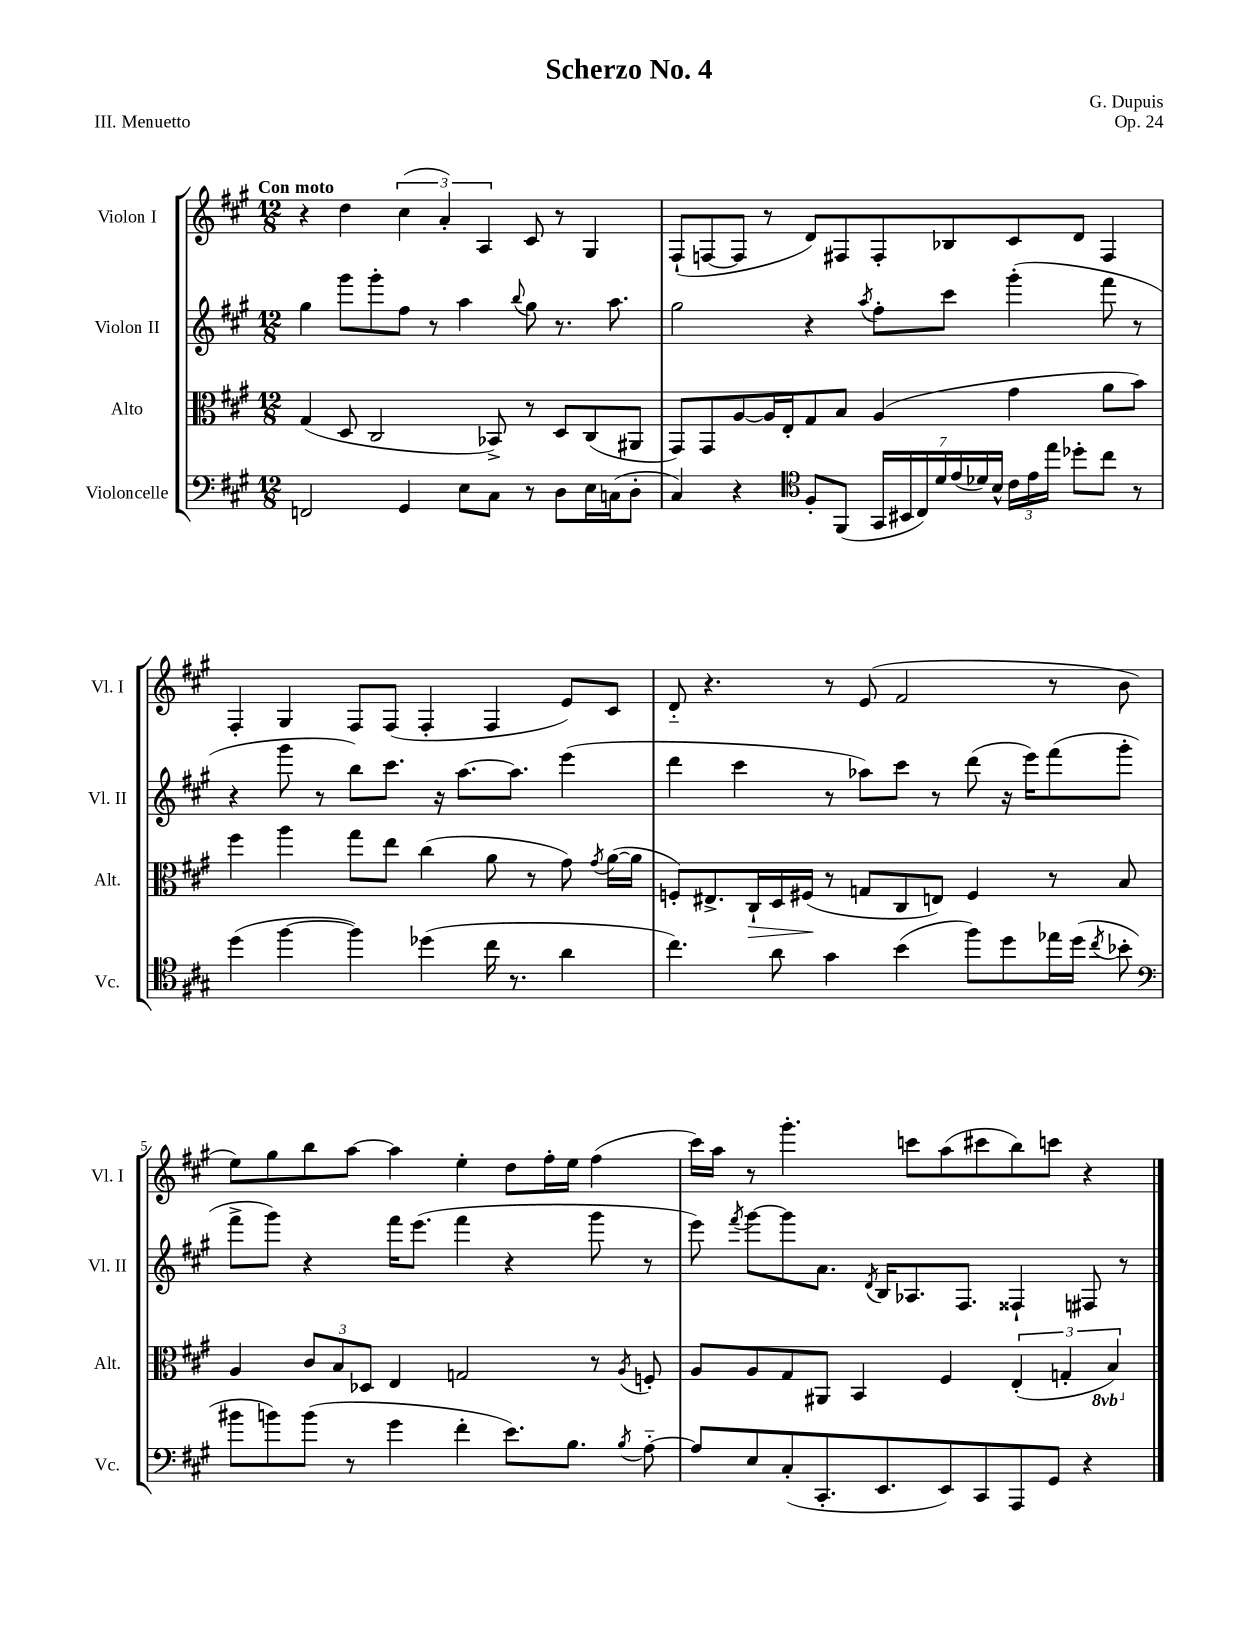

**kern	**kern	**dynam	**kern	**kern
*part4	*part3	*part3	*part2	*part1
*staff4	*staff3	*staff3	*staff2	*staff1
*I"Violoncelle	*I"Alto	*	*I"Violon II	*I"Violon I
*I'Vc.	*I'Alt.	*	*I'Vl. II	*I'Vl. I
*clefF4	*clefC3	*	*clefG2	*clefG2
*k[f#c#g#]	*k[f#c#g#]	*	*k[f#c#g#]	*k[f#c#g#]
*M12/8	*M12/8	*	*M12/8	*M12/8
=1	=1	=1	=1	=1
!	!	!	!	!LO:TX:a:B:t=Con moto
2FFn/	(4G#/	.	4gg#\	4r
.	8D/	.	8ggg#\L	4dd\
.	2C#/	.	8ggg#'\	.
4GG#/	.	.	8ff#\J	(6cc#\
.	.	.	8r	.
.	.	.	.	6a'/)
8E\L	.	.	4aa\	.
.	.	.	.	6A/
8C#\J	8BB-X^/)	.	.	.
.	.	.	8qqbb/	.
8r	8r	.	8gg#\	8c#/
8D\L	8D/L	.	8.r	8r
16E\L	(8C#/	.	.	4G#/
(16Cn\J	.	.	8.aa\	.
8D'\J	8AA#X/J	.	.	.
=2	=2	=2	=2	=2
4C#/)	8GG#/L)	.	2gg#\	(8F#`/L
.	8GG#/	.	.	[8Fn/
4r	[8A/	.	.	8F/J]
.	16A/L]	.	.	8r
.	16E'/J	.	.	.
*clefC4	*	*	*	*
8F#'/L	8G#/	.	4r	8d/L)
(8FF#/J	8B/J	.	.	8F#X/
.	.	.	8qaa/	.
28GG#/LL	(4A/	.	8ff#'\L	8F#'/
28BB#X/	.	.	.	.
28C#/)	.	.	.	.
28d/	.	.	.	.
.	.	.	8ccc#\J	8B-X/
(28e/	.	.	.	.
28d-X/)	.	.	.	.
28B^^/JJ	.	.	.	.
24c#\LL	4g#\	.	(4ggg#'\	8c#/
24e\	.	.	.	.
24ee\JJ	.	.	.	.
8dd-X'\L	.	.	.	8d/J
8cc#\J	8a\L	.	8fff#\	4F#/
8r	8b\J)	.	8r	.
!!LO:LB:g=z
=3	=3	=3	=3	=3
(4dd\	4ff#\	.	4r	4F#'/
[4ff#\	4aa\	.	8ggg#\	4G#/
.	.	.	8r	.
4ff#\])	8gg#\L	.	8bb\L)	8F#/L
.	8ee\J	.	8.ccc#\J	(8F#/J
(4dd-X\	(4cc#\	.	.	4F#'/
.	.	.	16r	.
.	.	.	[8.aa\L	.
16cc#\	8a\	.	.	4F#/
8.r	.	.	8.aa\J]	.
.	8r	.	.	.
4a\	8g#\)	.	(4eee\	8e/L)
.	8qg#/	.	.	.
.	([16a\LL	.	.	8c#/J
.	16a\JJ]	.	.	.
=4	=4	=4	=4	=4
4.cc#\)	8Fn'/L)	.	4ddd\	8d/
.	8.E#X^/	.	.	4.r
.	.	.	4ccc#\	.
!	!	!LO:HP:b	!	!
.	16C#`/L	>	.	.
8a\	16D/	.	.	.
.	(16F#X/JJ	.	.	.
4g#\	8r	]	8r	8r
.	8Gn/L	.	8aa-X\L)	(8e/
(4b\	8C#/	.	8ccc#\J	2f#/
.	8En/J)	.	8r	.
8ff#\L)	4F#/	.	(8ddd\	.
8dd\	.	.	16r	.
.	.	.	16eee\KL)	.
16ee-X\L	8r	.	(8fff#\	8r
(16dd\JJ	.	.	.	.
8qcc#/	.	.	.	.
8b-X'\	8B/	.	8ggg#'\J	8b\
!!LO:LB:g=z
=5	=5	=5	=5	=5
*clefF4	*	*	*	*
8b#X\L	4A/	.	8fff#^\L	8ee\L)
8bn\)	.	.	8ggg#\J)	8gg#\
(8b\J	12c#/L	.	4r	8bb\
.	12B/	.	.	.
8r	.	.	.	[8aa\J
.	12D-X/J	.	.	.
4g#\	4E/	.	16fff#\KL	4aa\]
.	.	.	(8.eee\J	.
4f#'\	2Gn/	.	4fff#\	4ee'\
8.e\L)	.	.	4r	8dd\L
.	.	.	.	16ff#'\L
8.B\J	.	.	.	16ee\JJ
.	8r	.	8ggg#\	(4ff#\
8qB/	8qA/	.	.	.
[8A\	8Fn'/	.	8r	.
=6	=6	=6	=6	=6
8A/L]	8A/L	.	8eee\)	16ccc#\LL)
.	.	.	.	16aa\JJ
.	.	.	8qfff#/	.
8E/	8A/	.	[8ggg#\L	8r
(8C#'/	8G#/	.	8ggg#\]	4.ggg#'\
8.CC#'/	8AA#X/J	.	8.a\J	.
.	4BB/	.	.	.
.	.	.	8qd/	.
8.EE/	.	.	16B/KL	.
.	.	.	8.A-X/	8cccn\L
8EE/)	4F#/	.	.	(8aa\
.	.	.	8.F#/J	.
8CC#/	.	.	.	8ccc#X\
8AAA/	(6E'/	.	4F##X`/	8bb\)
8GG#/J	.	.	.	8cccn\J
.	6Gn'/	.	.	.
4r	.	.	8F#X/	4r
*	*8ba	*	*	*
.	6BB/)	.	.	.
.	.	.	8r	.
*	*X8ba	*	*	*
==	==	==	==	==
*-	*-	*-	*-	*-
